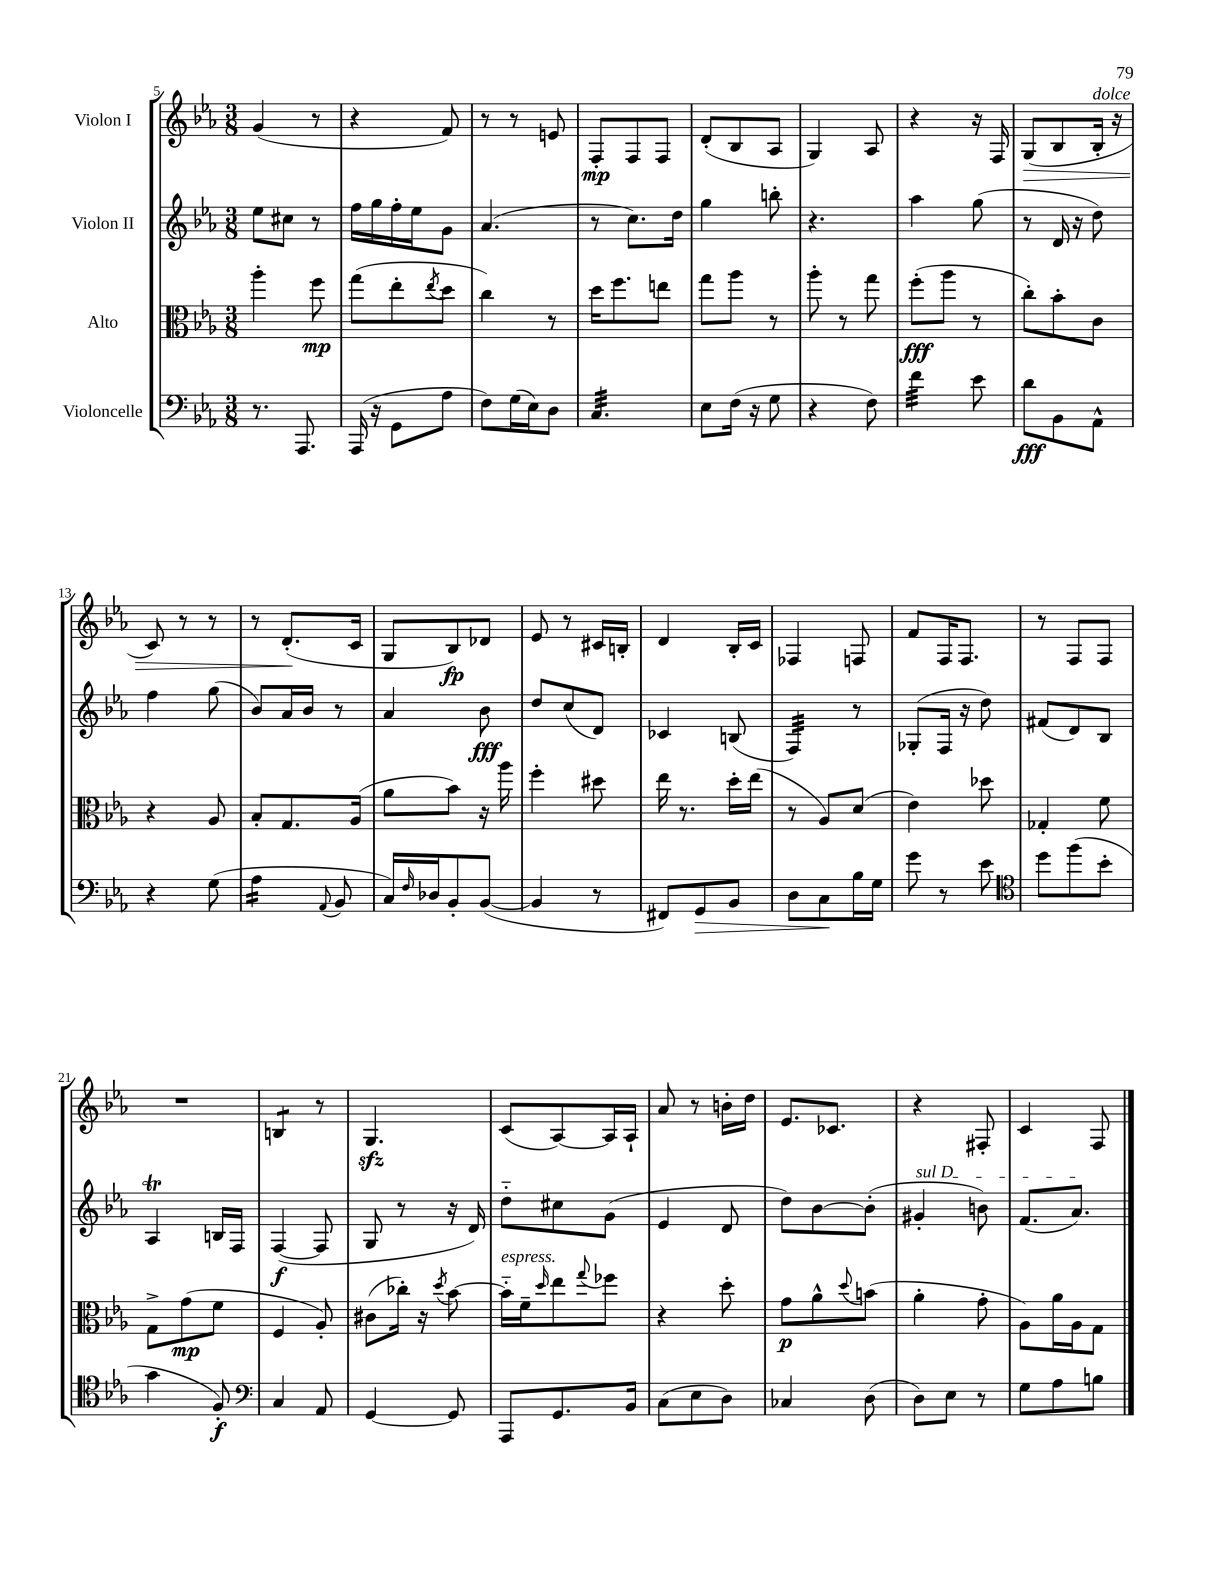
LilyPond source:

<<
\new StaffGroup <<
\new Staff = "s0" \with { instrumentName = "Violon I" } {
    \clef treble \key ees \major \numericTimeSignature \time 3/8
    g'4( r8 |
    r4 f'8) |
    r8 r8 e'8 |
    f8-.\mp f8 f8 |
    d'8-.( bes8 aes8 |
    g4) aes8 |
    r4 r16 f16 |
    g8\>( bes8 bes16-.^\markup { \italic "dolce" } r16 |
    c'8) r8 r8 |
    r8 d'8.-.\!( c'16 |
    g8 bes8\fp) des'8 |
    ees'8 r8 cis'16 b16-. |
    d'4 bes16-. c'16 |
    fes4 f8 |
    f'8 f16 f8. |
    r8 f8 f8 |
    R4. |
    b4:8 r8 |
    g4.\sfz |
    c'8( aes8~) aes16 aes16-! |
    aes'8 r8 b'16-. d''16 |
    ees'8. ces'8. |
    r4 fis8-. |
    c'4 f8 \bar "|." |
}
\new Staff = "s1" \with { instrumentName = "Violon II" } {
    \clef treble \key ees \major \numericTimeSignature \time 3/8
    ees''8 cis''8 r8 |
    f''16 g''16 f''16-. ees''16 g'8 |
    aes'4.( |
    r8 c''8.) d''16 |
    g''4 b''8-. |
    r4. |
    aes''4 g''8( |
    r8 d'16 r16 d''8) |
    f''4 g''8( |
    bes'8) aes'16 bes'16 r8 |
    aes'4 bes'8\fff |
    d''8 c''8( d'8) |
    ces'4 b8( |
    f4:32) r8 |
    ges8-.( f16 r16 d''8) |
    fis'8( d'8) bes8 |
    aes4\trill b16 f16 |
    f4~\f( f8 |
    g8 r8 r16 d'16) |
    d''8-_ cis''8 g'8( |
    ees'4 d'8 |
    d''8) bes'8~ bes'8-.( |
    \once \override TextSpanner.bound-details.left.text = \markup { \italic "sul D" } gis'4-.\startTextSpan b'8) |
    f'8.( aes'8.\stopTextSpan) \bar "|." |
}
\new Staff = "s2" \with { instrumentName = "Alto" } {
    \clef alto \key ees \major \numericTimeSignature \time 3/8
    aes''4-. f''8\mp |
    g''8( ees''8-. \acciaccatura { ees''8 } d''8 |
    c''4) r8 |
    d''16 f''8. e''8 |
    g''8 aes''8 r8 |
    aes''8-. r8 g''8 |
    f''8-.\fff( aes''8 r8 |
    c''8-.) bes'8-. c'8 |
    r4 aes8 |
    bes8-. g8. aes16( |
    aes'8 bes'8) r16 aes''16 |
    f''4-. dis''8 |
    ees''16 r8. d''16-. ees''16( |
    r8 aes8) d'8( |
    ees'4) des''8 |
    ges4-. f'8 |
    g8-> g'8\mp( f'8 |
    f4 aes8-.) |
    cis'8( ces''16-.) r16 \acciaccatura { d''8 } bes'8~ |
    bes'16-_^\markup { \italic "espress." } f'16-- \grace { d''16 } ees''8 \appoggiatura { g''8 } fes''8 |
    r4 d''8-. |
    g'8\p aes'8-^ \appoggiatura { d''8 } b'8( |
    aes'4-. g'8-. |
    aes8) aes'16 aes16 g8 \bar "|." |
}
\new Staff = "s3" \with { instrumentName = "Violoncelle" } {
    \clef bass \key ees \major \numericTimeSignature \time 3/8
    r8. aes,,8. |
    aes,,16( r16 g,8 aes8 |
    f8) g16( ees16) d8 |
    c4.:32 |
    ees8 f16( r16 g8 |
    r4 f8) |
    f'4:32 ees'8 |
    d'8\fff bes,8 aes,8-^ |
    r4 g8( |
    aes4:16 \appoggiatura { aes,8 } bes,8 |
    c16) \grace { f16 } des16 bes,8-. bes,8~( |
    bes,4 r8 |
    fis,8) g,8\> bes,8 |
    d8 c8\! bes16 g16 |
    g'8 r8 ees'8 |
    \clef tenor d''8 f''8( bes'8-. |
    g'4 f8-.\f) |
    \clef bass c4 aes,8 |
    g,4~ g,8 |
    aes,,8 g,8. bes,16 |
    c8( ees8 d8) |
    ces4 d8( |
    d8) ees8 r8 |
    g8 aes8 b8 \bar "|." |
}
>>
>>
\layout { \context { \Score currentBarNumber = #5 } }
